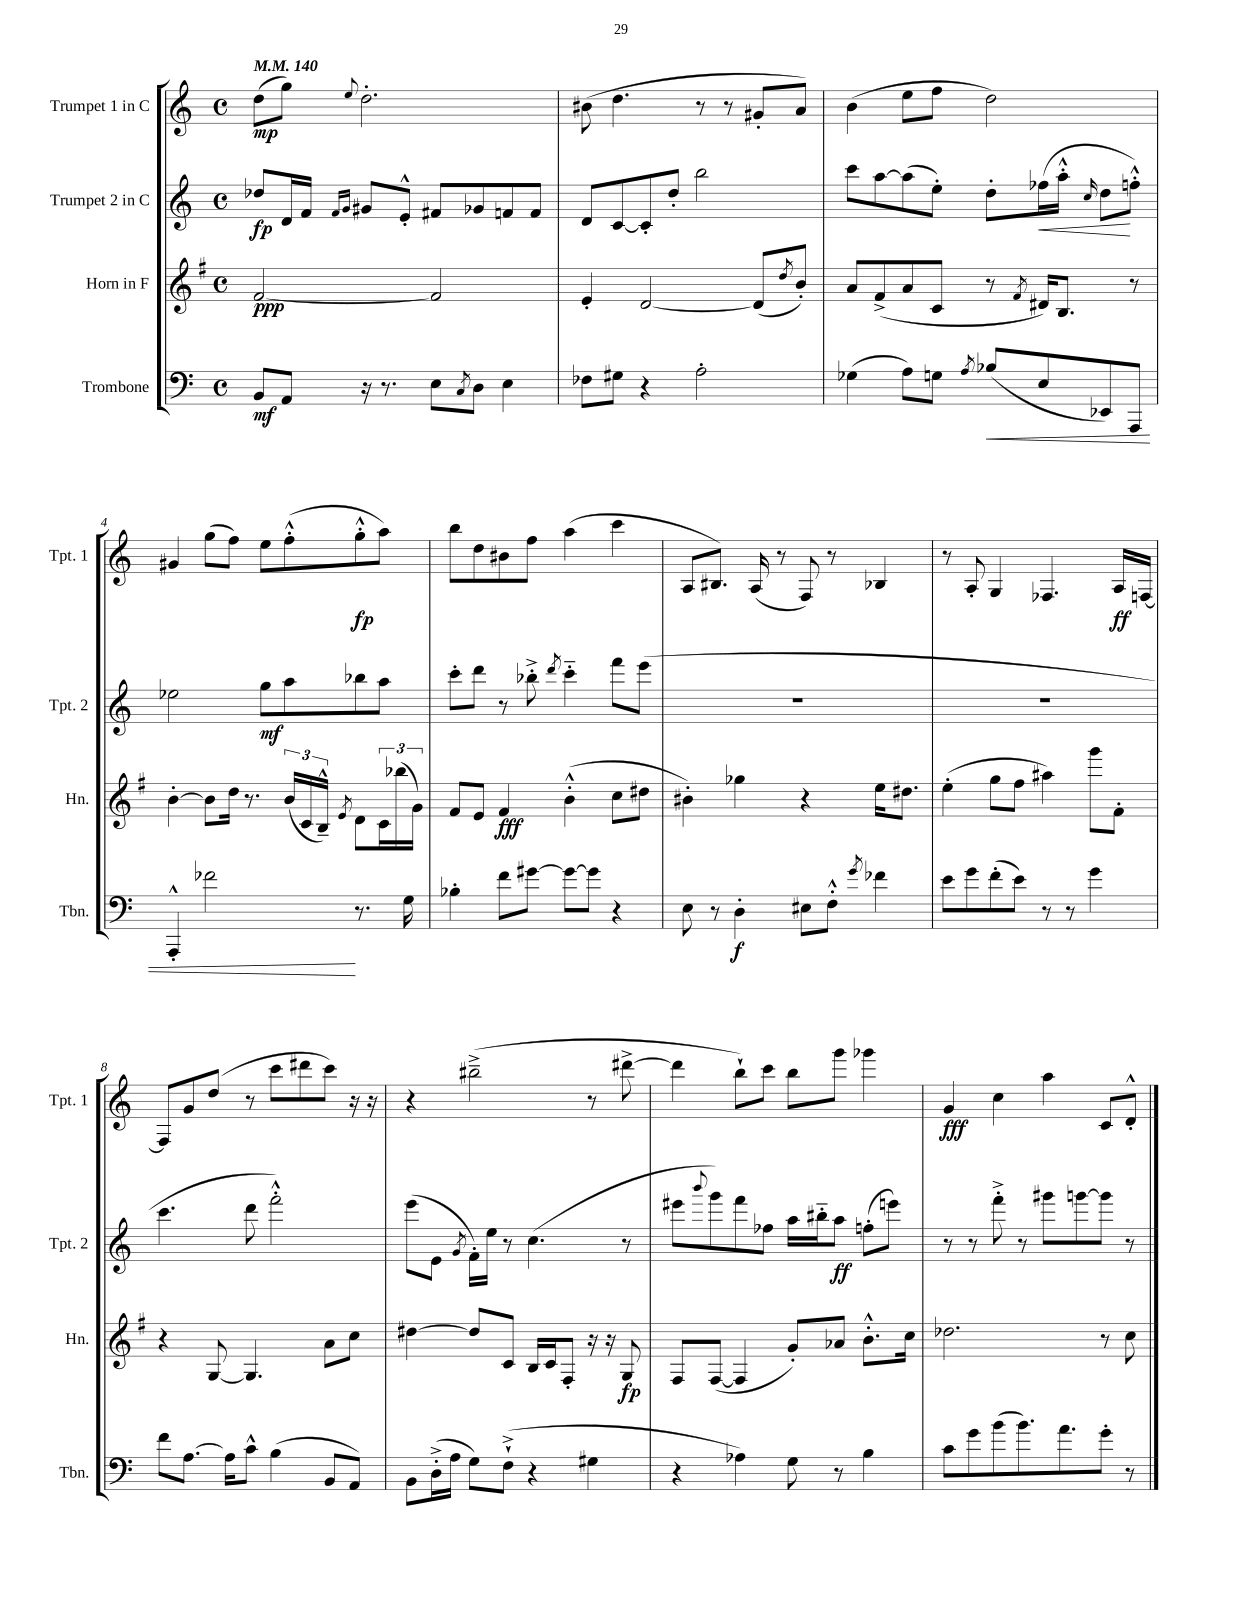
<<
\new StaffGroup <<
\new Staff = "s0" \with { instrumentName = "Trumpet 1 in C" shortInstrumentName = "Tpt. 1" } {
    \clef treble \key c \major \defaultTimeSignature \time 4/4 \tempo 4 = 140
    d''8\mp( g''8) \appoggiatura { e''8 } d''2.-. |
    bis'8( d''4. r8 r8 gis'8-. a'8) |
    b'4( e''8 f''8 d''2) |
    gis'4 g''8( f''8) e''8 f''8-.-^( g''8-.-^\fp a''8) |
    b''8 d''8 bis'8 f''8 a''4( c'''4 |
    a8 bis8.) a16( r8 f8) r8 bes4 |
    r8 a8-. g4 fes4. a16\ff f16~ |
    f8 g'8 d''8( r8 c'''8 dis'''8 c'''8) r16 r16 |
    r4 bis''2--->( r8 dis'''8~-> |
    dis'''4 b''8-!) c'''8 b''8 g'''8 ges'''4 |
    g'4\fff c''4 a''4 c'8 d'8-.-^ \bar "|." |
}
\new Staff = "s1" \with { instrumentName = "Trumpet 2 in C" shortInstrumentName = "Tpt. 2" } {
    \clef treble \key c \major \defaultTimeSignature \time 4/4
    des''8\fp d'16 f'16 \grace { f'16 g'16 } gis'8 e'8-.-^ fis'8 ges'8 f'8 f'8 |
    d'8 c'8~ c'8-. d''8-. b''2 |
    c'''8 a''8~ a''8( e''8-.) d''8-. fes''16\<( a''16-.-^ \grace { c''16 } d''8\! f''8-.-^) |
    ees''2 g''8\mf a''8 bes''8 a''8 |
    c'''8-. d'''8 r8 bes''8-.-> \acciaccatura { d'''8 } c'''4-_ f'''8 e'''8( |
    R1 |
    R1 |
    c'''4. d'''8 f'''2-.-^) |
    e'''8( e'8 \acciaccatura { g'8 } f'16-.) e''16 r8 c''4.( r8 |
    eis'''8 \appoggiatura { b'''8 } g'''8) f'''8 fes''8 a''16 bis''16-_ a''8\ff f''8-.( e'''8) |
    r8 r8 f'''8-.-> r8 gis'''8 g'''8~ g'''8 r8 \bar "|." |
}
\new Staff = "s2" \with { instrumentName = "Horn in F" shortInstrumentName = "Hn." } {
    \clef treble \key g \major \defaultTimeSignature \time 4/4
    fis'2~\ppp fis'2 |
    e'4-. d'2~ d'8( \acciaccatura { d''8 } b'8-.) |
    a'8 fis'8->( a'8 c'8 r8 \acciaccatura { fis'8 } dis'16) b8. r8 |
    b'4~-. b'8 d''16 r8. \tuplet 3/2 { b'16( c'16 b16---^) } \acciaccatura { e'8 } d'8 \tuplet 3/2 { c'16 bes''16( g'16) } |
    fis'8 e'8 fis'4\fff b'4-.-^( c''8 dis''8 |
    bis'4-.) ges''4 r4 e''16 dis''8. |
    e''4-.( g''8 fis''8 ais''4) g'''8 fis'8-. |
    r4 g8~ g4. a'8 c''8 |
    dis''4~ dis''8 c'8 b16 c'16 fis8-. r16 r16 g8\fp |
    fis8 fis8~( fis4 g'8-.) aes'8 b'8.-.-^ c''16 |
    des''2. r8 c''8 \bar "|." |
}
\new Staff = "s3" \with { instrumentName = "Trombone" shortInstrumentName = "Tbn." } {
    \clef bass \key c \major \defaultTimeSignature \time 4/4
    b,8\mf a,8 r16 r8. e8 \acciaccatura { c8 } d8 e4 |
    fes8 gis8 r4 a2-. |
    ges4( a8) g8 \acciaccatura { a8 } bes8\<( e8 ees,8) a,,8 |
    a,,4-.-^ fes'2\! r8. g16 |
    bes4-. f'8 gis'8~ gis'8~ gis'8 r4 |
    e8 r8 d4-.\f eis8 f8-.-^ \acciaccatura { g'8 } fes'4 |
    e'8 g'8 f'8-.( e'8) r8 r8 g'4 |
    f'8 a8.~ a16 c'8-^ b4( b,8 a,8) |
    b,8 d16-.->( a16 g8) f8-!->( r4 gis4 |
    r4 aes4) g8 r8 b4 |
    c'8 g'8 b'8( b'8.) a'8. g'8-. r8 \bar "|." |
}
>>
>>
